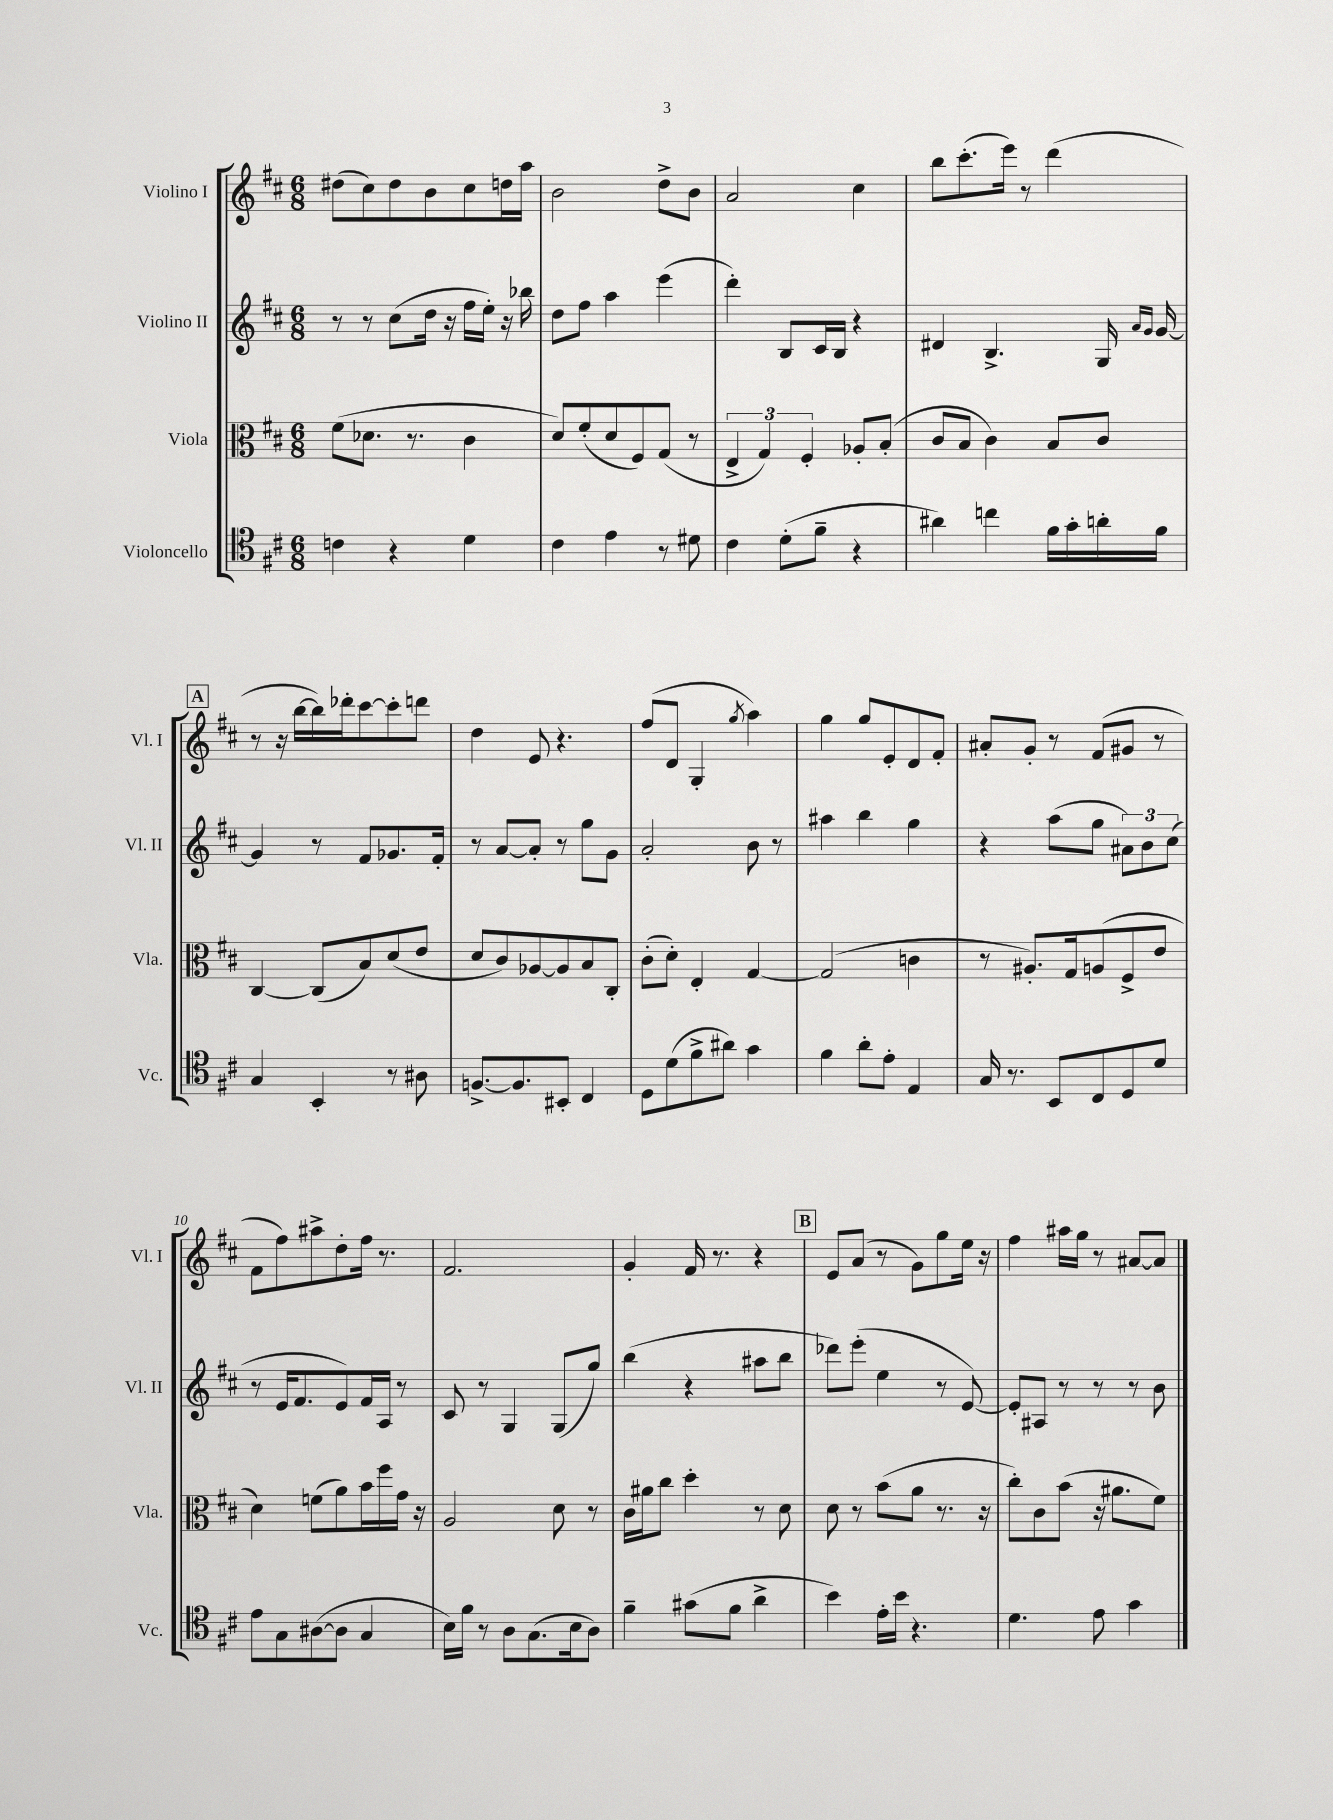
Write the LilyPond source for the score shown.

<<
\new StaffGroup <<
\new Staff = "s0" \with { instrumentName = "Violino I" shortInstrumentName = "Vl. I" } {
    \clef treble \key d \major \numericTimeSignature \time 6/8
    \autoBeamOff dis''8[( cis''8) dis''8 b'8 cis''8 d''16 a''16] |
    b'2 d''8[-> b'8] |
    a'2 cis''4 |
    b''8[ cis'''8.-.( e'''16]) r8 d'''4( |
    \mark \markup { \box "A" } r8 r16 b''16[~ b''16) des'''16-. cis'''8~ cis'''8-. d'''8] |
    d''4 e'8 r4. |
    fis''8[( d'8] g4-. \acciaccatura { g''8 } a''4) |
    g''4 g''8[ e'8-. d'8 fis'8]-. |
    ais'8[-. g'8]-. r8 fis'8[( gis'8] r8 |
    fis'8[ fis''8) ais''8-> d''8-. fis''16] r8. |
    fis'2. |
    g'4-. fis'16 r8. r4 |
    \mark \markup { \box "B" } e'8[ a'8]( r8 g'8[) g''8 e''16] r16 |
    fis''4 ais''16[ g''16] r8 ais'8[~ ais'8] \bar "|." |
}
\new Staff = "s1" \with { instrumentName = "Violino II" shortInstrumentName = "Vl. II" } {
    \clef treble \key d \major \numericTimeSignature \time 6/8
    \autoBeamOff r8 r8 cis''8[( d''16] r16 fis''16[ e''16]-.) r16 bes''16 |
    d''8[ fis''8] a''4 e'''4( |
    d'''4-.) b8[ cis'16 b16] r4 |
    dis'4 b4.-> g16 \grace { a'16[ g'16] } g'16~ |
    \mark \markup { \box "A" } g'4 r8 fis'8[ ges'8. fis'16]-. |
    r8 a'8[~ a'8]-. r8 g''8[ g'8] |
    a'2-. b'8 r8 |
    ais''4 b''4 g''4 |
    r4 a''8[( g''8] \tuplet 3/2 { ais'8[) b'8 cis''8]( } |
    r8 e'16[ fis'8. e'8) fis'16 a16] r8 |
    cis'8 r8 g4 g8[( g''8]) |
    b''4( r4 ais''8[ b''8] |
    \mark \markup { \box "B" } des'''8[) e'''8]-.( e''4 r8 e'8~) |
    e'8[-. ais8] r8 r8 r8 b'8 \bar "|." |
}
\new Staff = "s2" \with { instrumentName = "Viola" shortInstrumentName = "Vla." } {
    \clef alto \key d \major \numericTimeSignature \time 6/8
    \autoBeamOff fis'8[( des'8.] r8. cis'4 |
    d'8[) fis'8-.( d'8 fis8) g8]( r8 |
    \tuplet 3/2 { e4-> g4) fis4-. } aes8[-. b8]-.( |
    cis'8[ b8] cis'4) b8[ cis'8] |
    \mark \markup { \box "A" } cis4~ cis8[( b8) d'8( e'8] |
    d'8[ cis'8) aes8~ aes8 b8 cis8]-. |
    cis'8[-.( d'8]-.) e4-. g4~ |
    g2( c'4 |
    r8 ais8.[-.) g16 a8( fis8-> e'8] |
    d'4) f'8[( a'8) b'16 fis''16 g'16] r16 |
    a2 d'8 r8 |
    cis'16[ ais'16 cis''8] d''4-. r8 d'8 |
    \mark \markup { \box "B" } d'8 r8 b'8[( a'8] r8. r16 |
    cis''8[-.) cis'8 b'8]( r16 ais'8.[ fis'8]) \bar "|." |
}
\new Staff = "s3" \with { instrumentName = "Violoncello" shortInstrumentName = "Vc." } {
    \clef tenor \key d \major \numericTimeSignature \time 6/8
    \autoBeamOff c'4 r4 d'4 |
    cis'4 e'4 r8 dis'8 |
    cis'4 d'8[-.( fis'8]-- r4 |
    ais'4) c''4 fis'16[ g'16-. a'16-. fis'16] |
    \mark \markup { \box "A" } g4 b,4-. r8 ais8 |
    f8.[~-> f8. bis,8]-. cis4 |
    d8[ d'8( fis'8-> ais'8]) g'4 |
    fis'4 a'8[-. e'8]-. e4 |
    g16 r8. b,8[ cis8 d8 d'8] |
    e'8[ g8 ais8~( ais8] g4 |
    b16[) fis'16] r8 a8[ g8.( b16 a8]) |
    fis'4-- gis'8[( fis'8] a'4-> |
    \mark \markup { \box "B" } b'4) e'16[-. b'16] r4. |
    d'4. e'8 g'4 \bar "|." |
}
>>
>>
